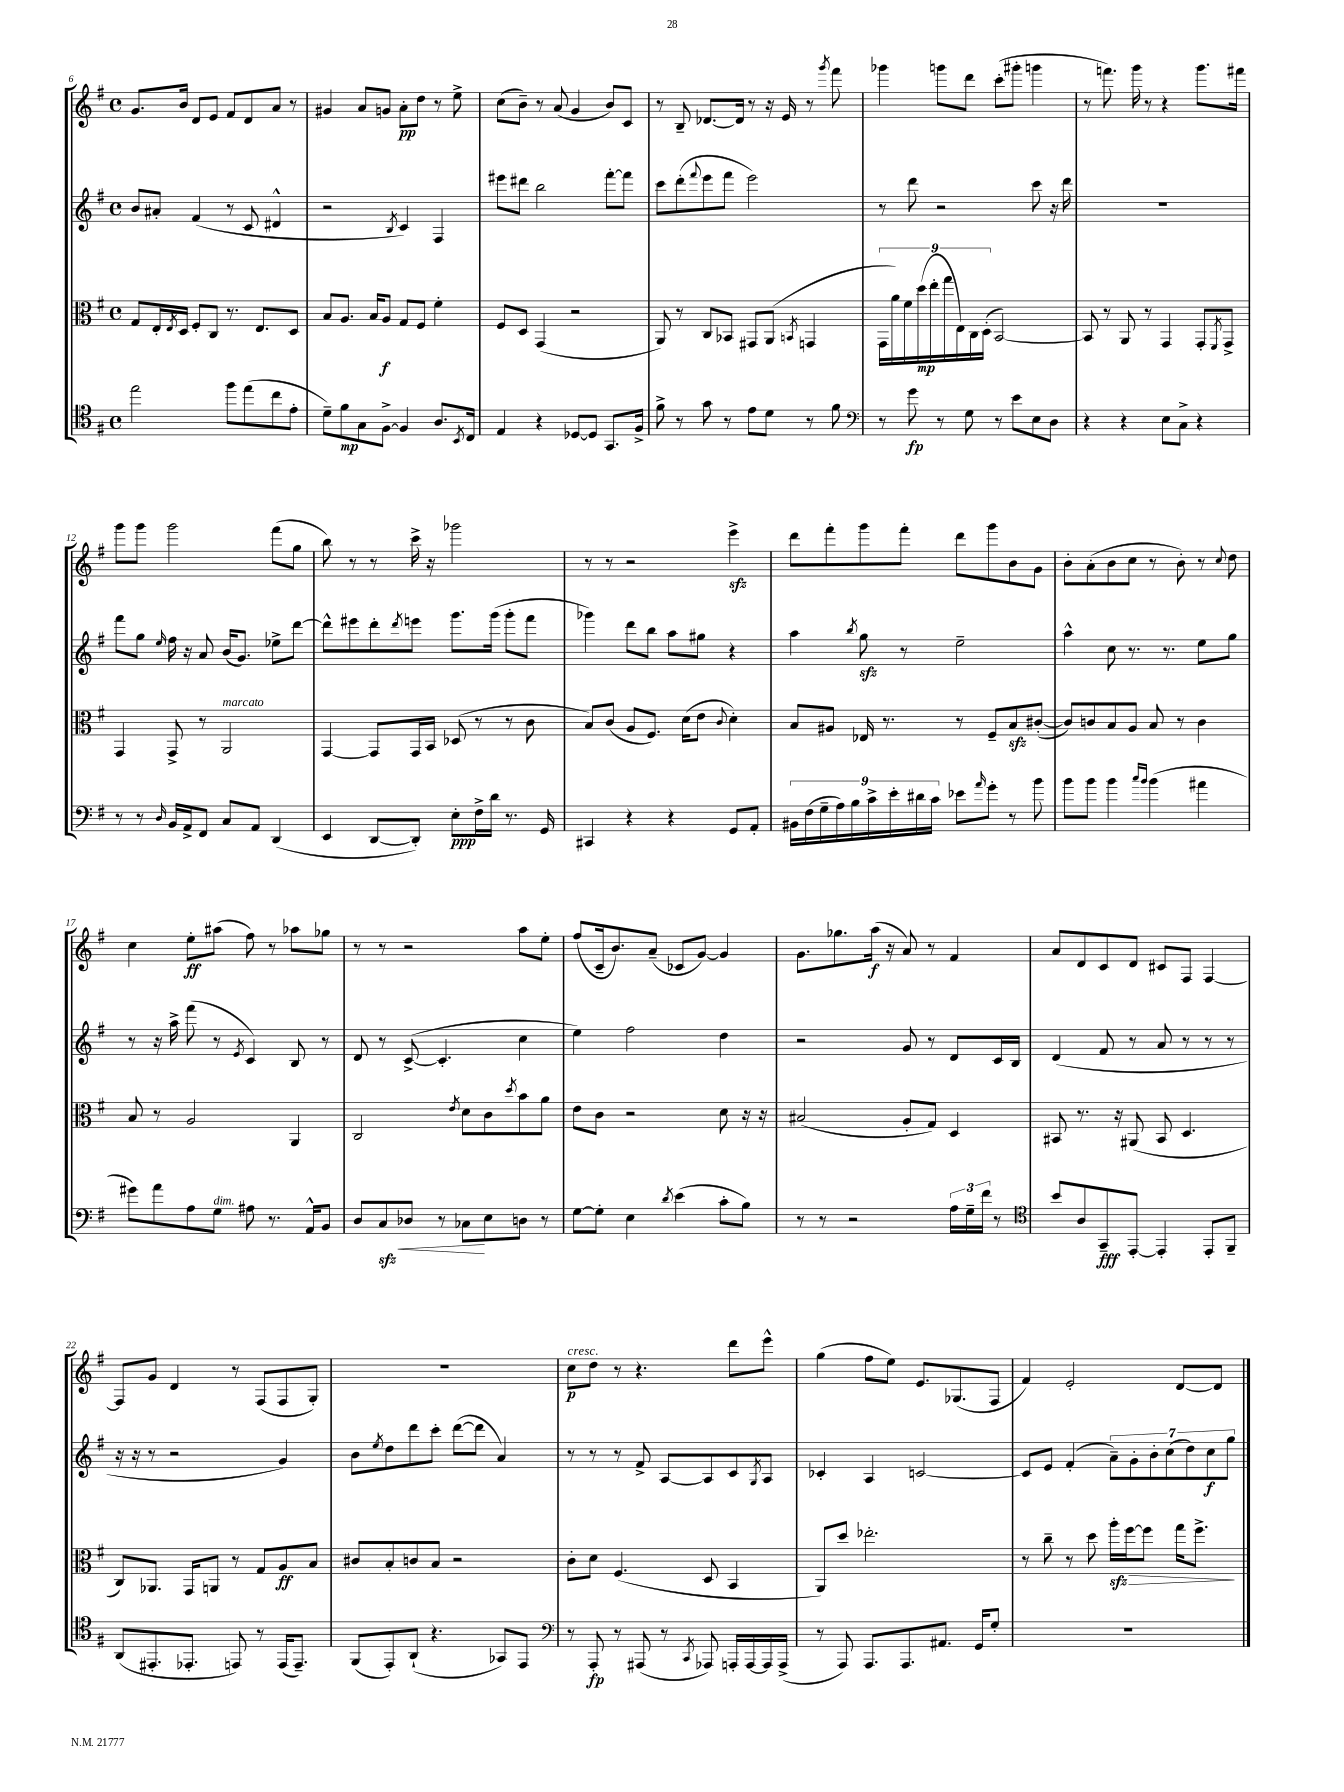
<<
\new StaffGroup <<
\new Staff = "s0" {
    \clef treble \key g \major \defaultTimeSignature \time 4/4
    g'8. b'16 d'8 e'8 fis'8 d'8 a'8 r8 |
    gis'4 a'8 g'8 a'8-.\pp d''8 r8 e''8-> |
    c''8( b'8--) r8 a'8( g'4 b'8) c'8 |
    r8 b8-- des'8.~ des'16 r8 r16 e'16 r8 \acciaccatura { g'''8 } fis'''8 |
    ges'''4 g'''8 d'''8 c'''8-.( gis'''8-. g'''4 |
    r8 f'''8.) g'''16 r8 r4 g'''8. fis'''16 |
    g'''8 g'''8 g'''2 fis'''8( g''8 |
    b''8) r8 r8 c'''16-> r16 ges'''2 |
    r8 r8 r2 e'''4->\sfz |
    d'''8 fis'''8-. g'''8 fis'''8-. d'''8 g'''8 b'8 g'8 |
    b'8-. a'8-.( b'8 c''8 r8 b'8-.) r8 \appoggiatura { c''8 } d''8 |
    c''4 e''8-.\ff ais''8( fis''8) r8 aes''8 ges''8 |
    r8 r8 r2 a''8 e''8-. |
    fis''8( c'16-- b'8.) a'8--( ces'8 g'8~) g'4 |
    g'8. ges''8. a''16\f( r16 a'8) r8 fis'4 |
    a'8 d'8 c'8 d'8 cis'8 fis8 fis4~ |
    fis8 g'8 d'4 r8 fis8( fis8 g8-.) |
    R1 |
    c''8\p^\markup { \italic "cresc." } d''8 r8 r4. d'''8 e'''8-^ |
    g''4( fis''8 e''8) e'8. ges8.( fis8 |
    fis'4) e'2-. d'8~ d'8 \bar "|." |
}
\new Staff = "s1" {
    \clef treble \key g \major \defaultTimeSignature \time 4/4
    b'8 ais'8-. fis'4( r8 c'8 dis'4-^ |
    r2 \acciaccatura { b8 } c'4) fis4 |
    eis'''8 dis'''8 b''2 fis'''8~-. fis'''8 |
    c'''8 d'''8-.( \appoggiatura { fis'''8 } e'''8 fis'''8 e'''2) |
    r8 d'''8 r2 c'''8 r16 d'''16 |
    R1 |
    fis'''8 g''8 \grace { e''16 } fis''16 r16 a'8 b'16( g'8.) ees''8-> d'''8~ |
    d'''8-^ eis'''8 d'''8-. \acciaccatura { d'''8 } e'''8 g'''8. g'''16( g'''8-. fis'''8 |
    ges'''4) d'''8 b''8 a''8 gis''8 r4 |
    a''4 \acciaccatura { b''8 } g''8\sfz r8 e''2-- |
    a''4-^ c''8 r8. r8. e''8 g''8 |
    r8 r16 a''16-> fis'''8( r8 \acciaccatura { e'8 } c'4) b8 r8 |
    d'8 r8 c'8~->( c'4.-. c''4 |
    e''4) fis''2 d''4 |
    r2 g'8 r8 d'8 c'16 b16 |
    d'4( fis'8 r8 a'8 r8 r8 r8 |
    r16 r16 r8 r2 g'4) |
    b'8 \acciaccatura { e''8 } d''8 d'''8 c'''8-. d'''8~( d'''8 a'4) |
    r8 r8 r8 fis'8-> a8~ a8 c'8 \acciaccatura { g8 } a8 |
    ces'4-. a4 c'2~ |
    c'8 e'8 fis'4-.( \tuplet 7/4 { a'8--) g'8-. b'8-. c''8( d''8) c''8\f g''8 } \bar "|." |
}
\new Staff = "s2" {
    \clef alto \key g \major \defaultTimeSignature \time 4/4
    g8 e16-. \acciaccatura { e8 } d16 fis8-. c8 r8. e8. d8 |
    b8 a8. b16 a8\f g8 fis8 fis'4-. |
    fis8 d8 g,4( r2 |
    a,8) r8 c8 bes,8 gis,8 a,8( \acciaccatura { b,8 } g,4 |
    \tuplet 9/8 { g,16 a'16) fis'16 d''16\mp( e''16-. g''16 e16) c16 d16-.( } b,2~) |
    b,8 r8 a,8 r8 g,4 g,8-. \acciaccatura { fis,8 } g,8-> |
    g,4 g,8-> r8 a,2^\markup { \italic "marcato" } |
    g,4~ g,8 g,16 b,16 des8( r8 r8 c'8 |
    b8) c'8( a8 fis8.) d'16( e'8 \appoggiatura { c'8 } d'4-.) |
    b8 ais8 ees16 r8. r8 fis8-- b8\sfz cis'8~-.( |
    cis'8) c'8 b8 a8 b8 r8 c'4 |
    b8 r8 a2 a,4 |
    c2 \acciaccatura { e'8 } d'8 c'8 \acciaccatura { d''8 } b'8 a'8 |
    e'8 c'8 r2 d'8 r16 r16 |
    bis2( a8-. g8) d4 |
    bis,8 r8. r16 ais,8( bis,8 d4. |
    c8) aes,8. g,16 a,8 r8 g8 a8\ff b8 |
    cis'8 b8-. c'8 b8 r2 |
    c'8-. d'8 fis4.( d8 b,4 |
    a,8) d''8 ees''2.-. |
    r8 c''8-- r8 d''8 a''16-.\sfz\> fis''16~ fis''8 g''16 fis''8.->\! \bar "|." |
}
\new Staff = "s3" {
    \clef tenor \key g \major \defaultTimeSignature \time 4/4
    e''2 fis''8 e''8( c''8 e'8-. |
    d'8--) fis'8\mp g8 fis8~-> fis4 a8. \acciaccatura { b,8 } c16 |
    e4 r4 des8~ des8 g,8. fis16-> |
    fis'8-> r8 g'8 r8 e'8 d'8 r8 fis'8 |
    \clef bass r8 g'8\fp r8 g8 r8 e'8 e8 d8 |
    r4 r4 e8 c8-> r4 |
    r8 r8 \grace { d16 } b,16 a,16-> fis,8 c8 a,8 d,4( |
    e,4 d,8~ d,8-.) e8-.\ppp fis16-> d'16 r8. g,16 |
    cis,4 r4 r4 g,8 a,8-. |
    \tuplet 9/8 { bis,16 fis16( g16-- a16) b16 c'16-> e'16-. dis'16 c'16 } ees'8 \grace { a'16 } g'8-. r8 b'8 |
    b'8 b'8 b'4 \grace { c''16 b'16 } b'4( ais'4 |
    gis'8) a'8 a8 g8^\markup { \italic "dim." } ais8 r8. a,16-^ b,8 |
    d8 c8\sfz\< des8 r8 ces8\! e8 d8 r8 |
    g8~ g8-. e4 \acciaccatura { d'8 } e'4( c'8-. b8) |
    r8 r8 r2 \tuplet 3/2 { a16 g16-- fis'16 } r8 |
    \clef tenor b'8 a8 g,8--\fff e,8~-. e,4-. e,8-. fis,8-- |
    a,8( eis,8.-. ees,8.-. e,8) r8 e,16( e,8.--) |
    fis,8( e,8-.) a,8-!( r4. ges,8) e,8 |
    \clef bass r8 a,,8-.\fp r8 ais,,8( r8 \acciaccatura { c,8 } aes,,8) a,,16-. a,,16~ a,,16 a,,16->( |
    r8 a,,8) a,,8. a,,8. ais,8. g,16 g8-. |
    R1 \bar "|." |
}
>>
>>
\layout { \context { \Score currentBarNumber = #6 } }
